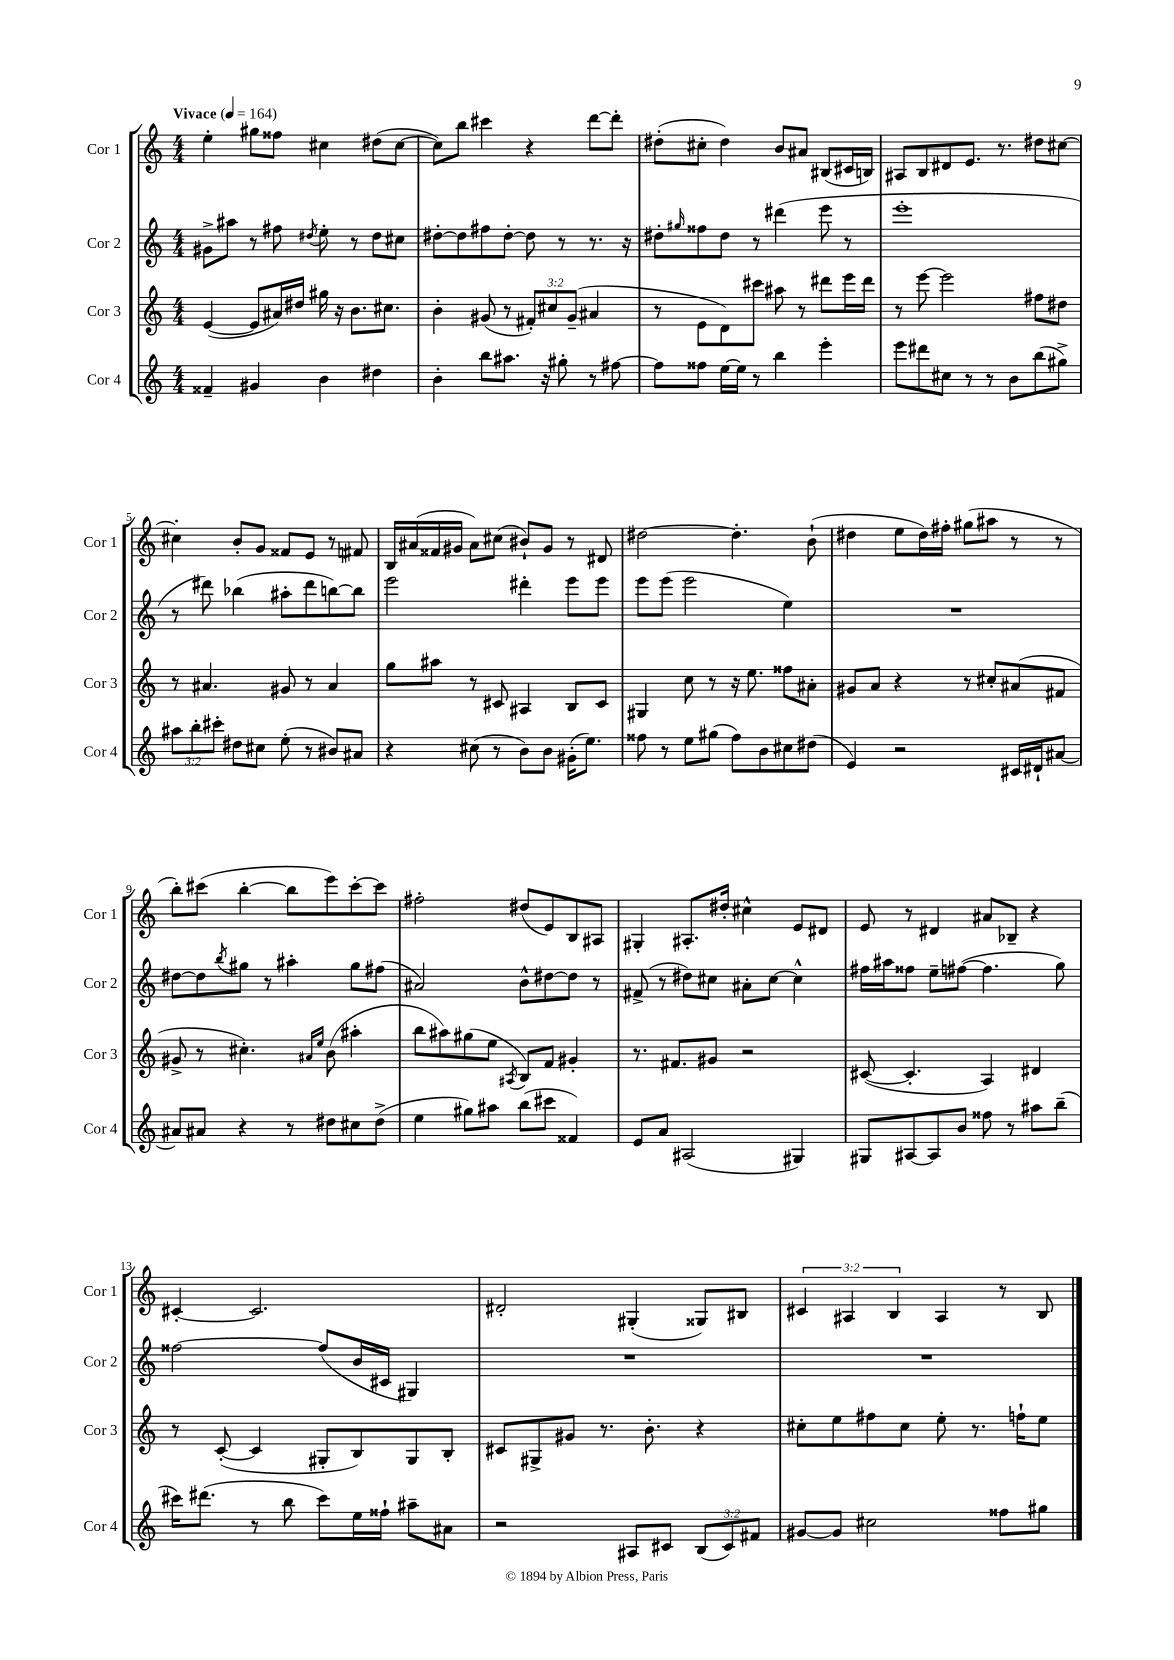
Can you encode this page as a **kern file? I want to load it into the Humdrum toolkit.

**kern	**kern	**kern	**kern
*part4	*part3	*part2	*part1
*staff4	*staff3	*staff2	*staff1
*I"Cor 4	*I"Cor 3	*I"Cor 2	*I"Cor 1
*I'Cor 4	*I'Cor 3	*I'Cor 2	*I'Cor 1
*clefG2	*clefG2	*clefG2	*clefG2
*k[]	*k[]	*k[]	*k[]
*M4/4	*M4/4	*M4/4	*M4/4
*MM164	*MM164	*MM164	*MM164
=1	=1	=1	=1
!	!	!	!LO:TX:a:B:t=Vivace
4f##X~/	([4e/	8g#X^\L	4ee'\
.	.	8aa#X\J	.
4g#X/	8e/L]	8r	8gg#X\L
.	16a#X/L)	8ff#X\	8ff##X\J
.	16dd#X/JJ	.	.
.	.	8qdd#X/	.
4b\	16gg#X\	8ee'\	4cc#X\
.	16r	.	.
.	8.b\L	8r	.
4dd#X\	.	8dd#\L	(8dd#X\L
.	8.cc#X\J	.	.
.	.	8cc#X\J	[8cc#\J
=2	=2	=2	=2
4b'\	4b'\	[8dd#X'\L	8cc#\L])
.	.	8dd#\]	8bb\J
8bb\L	(8g#X/	8ff#X\	4ccc#X\
8.aa#X\J	8r	[8dd#'\J	.
.	12f#X'/L)	8dd#\]	4r
16r	.	.	.
.	12cc#X/	.	.
8gg#X'\	.	8r	.
.	(12g#~/J	.	.
8r	4a#X/	8.r	[8ddd\L
[8ff#X\	.	.	8ddd'\J]
.	.	16r	.
=3	=3	=3	=3
8ff#\L]	8r	8dd#X'\L	(8dd#X'\L
.	.	16qqgg#X/	.
8ff##X\J	8e\L	8ff##X\	8cc#X'\J
[16ee\LL	8d\)	8dd#\J	4dd#\)
16ee\JJ]	.	.	.
8r	8ccc#X\J	8r	.
4bb\	8aa#X\	(4ddd#X\	8b/L
.	8r	.	8a#X/J
4eee'\	8ddd#X\L	8eee\	(8B#X/L
.	16eee\L	8r	16c#X/L
.	16ddd#\JJ	.	16Bn/JJ)
=4	=4	=4	=4
8eee\L	8r	1eee'	8A#X/L
8ddd#X\	[8eee\	.	8B/
8cc#X\J	2eee\]	.	8d#X/
8r	.	.	8.e/J
8r	.	.	.
.	.	.	8.r
8b\L	.	.	.
(8bb\	8ff#X\L	.	8dd#X\L
8gg#X^\J)	8dd#X\J	.	[8cc#X\J
!!LO:LB:g=z
=5	=5	=5	=5
12aa#X\L	8r	8r	4cc#X'\]
12bb'\	.	.	.
.	4.a#X/	8ddd#X\)	.
12ccc#X'\J	.	.	.
8dd#X\L	.	(4bb-X\	8b'/L
8cc#X\J	.	.	8g/J
(8ee'\	8g#X/	8aa#X'\L	8f##X/L
8r	8r	8ddd#\	8e/J
8b#X/L)	4a#/	[8bbn\)	8r
8a#X/J	.	8bb\J]	8f#X/
=6	=6	=6	=6
4r	8gg\L	2eee\	16B/LL
.	.	.	(16a#X/
.	8aa#X\J	.	16f##X/
.	.	.	16g#X/JJ
(8cc#X\	8r	.	8a#\L)
8r	8c#X/	.	(8cc#X\J
8b\L)	4A#X/	4ddd#X'\	8b#X`/L)
8b\J	.	.	8g#/J
(16g#X'\KL	8B/L	8eee\L	8r
8.ee\J)	.	.	.
.	8c#/J	8eee\J	8d#X/
=7	=7	=7	=7
8ff##X\	4G#X/	8eee\L	[2dd#X\
8r	.	(8eee\J	.
8ee\L	8cc\	2eee\	.
(8gg#X\J	8r	.	.
8ff##\L)	16r	.	4.dd#'\]
.	8.ee\	.	.
8b\	.	.	.
8cc#X\	8ff##X\L	4ee\)	.
(8dd#X\J	8a#X'\J	.	(8b`\
=8	=8	=8	=8
4e/)	8g#X/L	1r	4dd#X\
.	8a/J	.	.
2r	4r	.	8ee\L
.	.	.	16dd#\L)
.	.	.	16ff#X'\JJ
.	8r	.	(8gg#X\L
.	8cc#X'/L	.	8aa#X\J
16c#X/LL	(8a#X/	.	8r
16d#X`/J	.	.	.
[8a#X/J	8f#X/J	.	8r
!!LO:LB:g=z
=9	=9	=9	=9
8a#X/L]	8g#X^/	[8dd#X\L	8bb'\L)
8a#X/J	8r	8dd#\]	(8ccc#X\J
.	.	8qbb/	.
4r	4.cc#X'\)	8gg#X\J	[4bb'\
.	.	8r	.
8r	.	4aa#X'\	8bb\L]
.	16qqa#X/LL	.	.
.	16qqee/JJ	.	.
8dd#X\L	(8b\	.	8eee\)
8cc#X\	4aa#X'\	8gg#\L	[8ccc#'\
(8dd#^\J	.	(8ff#X\J	8ccc#\J]
=10	=10	=10	=10
4ee\	8bb\L	2a#X/)	2ff#X'\
.	8aa#X\)	.	.
8gg#X\L)	(8gg#X\	.	.
8aa#X\J	8ee\J	.	.
.	8qA#X/	.	.
(8bb\L	8B/L)	8b^^\L	(8dd#X/L
8ccc#X\J	8f/J	[8dd#X\	8e/)
4f##X/)	4g#X'/	8dd#\J]	8B/
.	.	8r	8A#X/J
=11	=11	=11	=11
8e/L	8.r	(8f#X^/	4G#X'/
8a/J	.	8r	.
.	8.f#X/L	.	.
(2A#X/	.	8dd#X\L)	8.A#X'/L
.	8g#X/J	8cc#X\J	.
.	.	.	16dd#X'/Jk
.	2r	8a#X'\L	4cc#X^^\
.	.	[8cc#\J	.
4G#X/)	.	4cc#^^\]	8e/L
.	.	.	8d#X/J
=12	=12	=12	=12
8G#X/L	([8c#X/	16ff#X\LL	8e/
.	.	16aa#X\J	.
[8A#X/	4.c#'/]	8ff##X\J	8r
8A#/]	.	8ee~\L	4d#X/
8b/J	.	([8ff#X\J	.
8ff##X\	4A/)	4.ff#\]	8a#X/L
8r	.	.	8B-X~/J
8aa#X\L	4d#X/	.	4r
(8bb~\J	.	8gg\)	.
!!LO:LB:g=z
=13	=13	=13	=13
16ccc#X\KL)	8r	[2ff##X\	[4c#X'/
(8.ddd#X\J	.	.	.
.	([8c'/	.	.
8r	4c/]	.	2.c#/]
8bb\	.	.	.
8ccc#\L)	8G#X'/L	(8ff##/L]	.
16ee\L	8B/)	16b/L	.
16ff##X`\JJ	.	16c#X/JJ	.
8aa#X~\L	8G#/	4G#X/)	.
8a#X\J	8B'/J	.	.
=14	=14	=14	=14
2r	8c#X/L	1r	2d#X'/
.	8G#X^/	.	.
.	8g#X/J	.	.
.	8.r	.	.
8A#X/L	.	.	(4G#X'/
.	8.b'\	.	.
8c#X/J	.	.	.
(12B/L	4r	.	8G##X/L)
12c#/)	.	.	.
.	.	.	8B#X/J
12f#X/J	.	.	.
=15	=15	=15	=15
[8g#X/L	8cc#X'\L	1r	6c#X/
8g#/J]	8ee\	.	.
.	.	.	6A#X/
2cc#X\	8ff#X\	.	.
.	.	.	6B/
.	8cc#\J	.	.
.	8ee'\	.	4A#/
.	8.r	.	.
8ff##X\L	.	.	8r
.	16ffn`\KL	.	.
8gg#X\J	8ee\J	.	8B/
==	==	==	==
*-	*-	*-	*-
